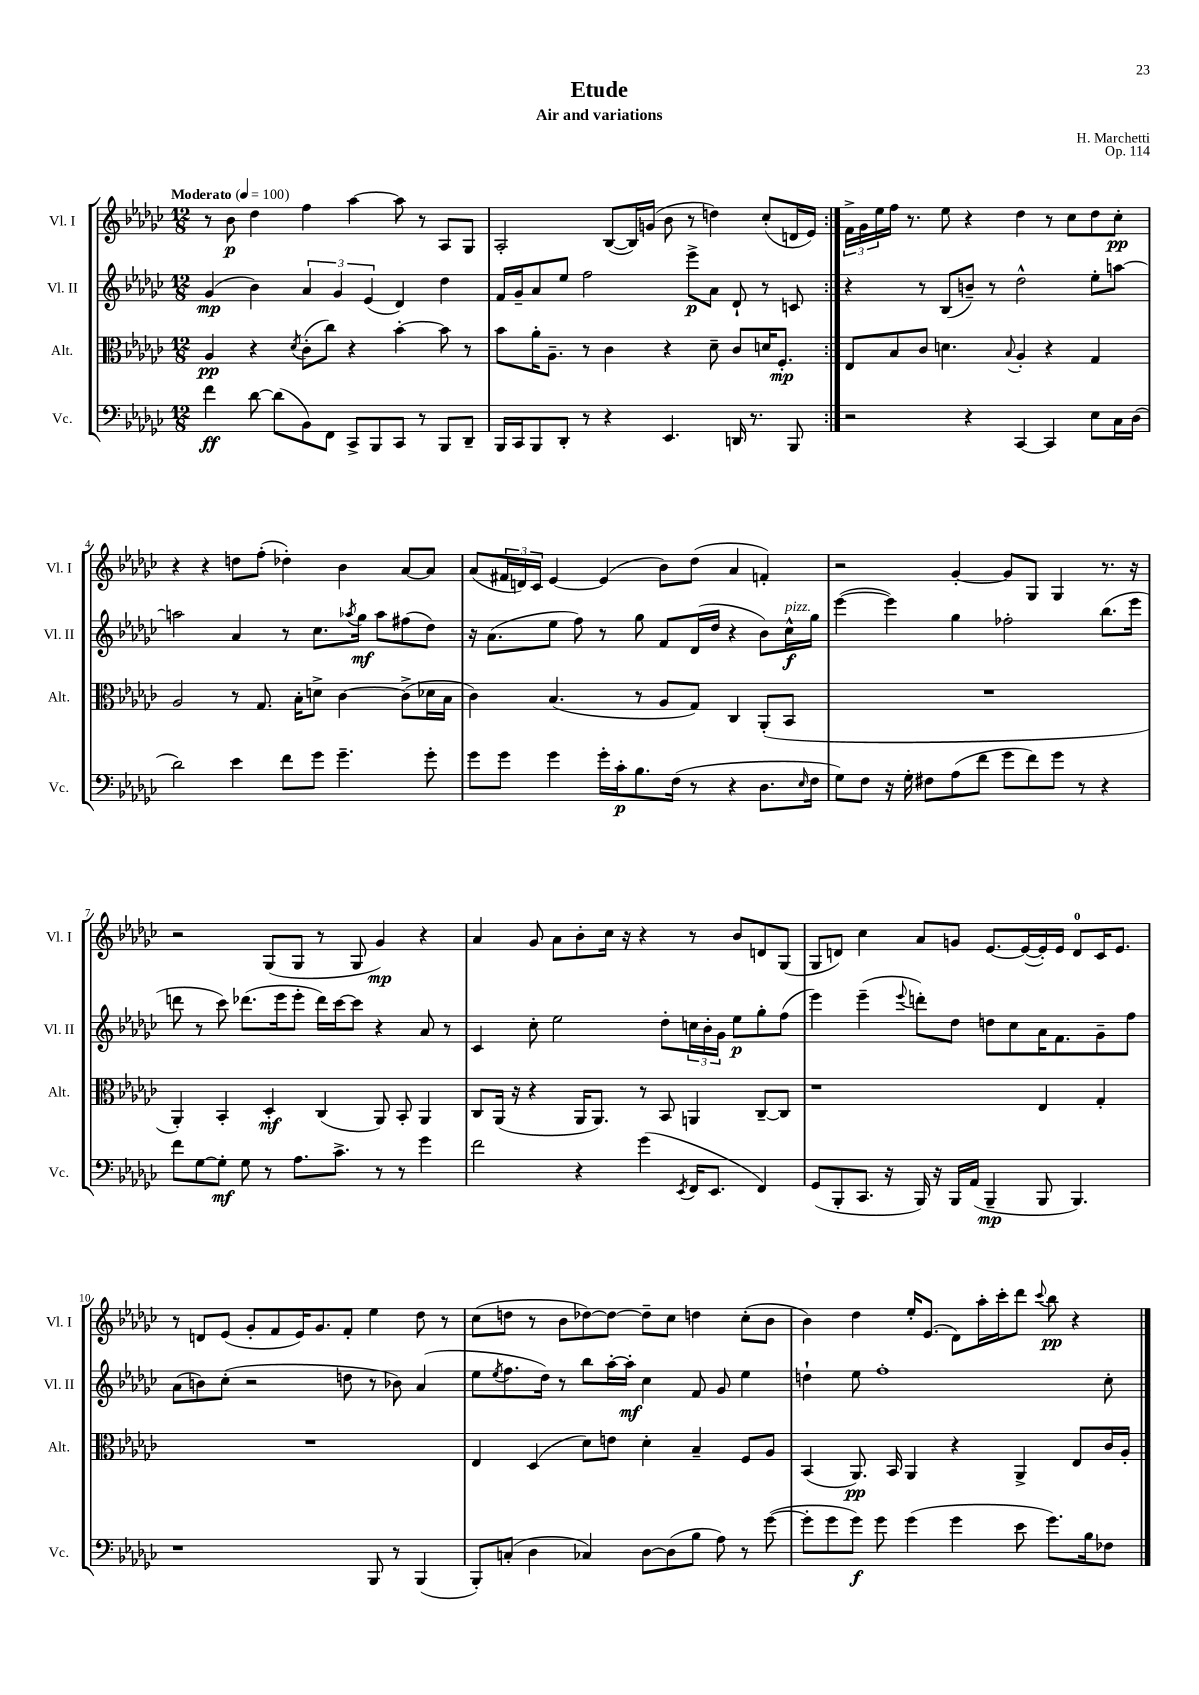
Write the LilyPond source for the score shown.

\header { title = "Etude" composer = "H. Marchetti" subtitle = "Air and variations" opus = "Op. 114" }
<<
\new StaffGroup <<
\new Staff = "s0" \with { instrumentName = "Vl. I" shortInstrumentName = "Vl. I" } {
    \clef treble \key ges \major \numericTimeSignature \time 12/8 \tempo "Moderato" 4 = 100
    \repeat volta 2 { r8 bes'8\p des''4 f''4 aes''4~ aes''8 r8 aes8 ges8 |
    aes2-. bes8~( bes16) g'16( bes'8 r8 d''4) ces''8-.( d'16 ees'16) | }
    \tuplet 3/2 { f'16-> ges'16 ees''16 } f''16 r8. ees''8 r4 des''4 r8 ces''8 des''8 ces''8-.\pp |
    r4 r4 d''8 f''8-.( des''4-.) bes'4 aes'8~ aes'8 |
    aes'8( \tuplet 3/2 { fis'16 d'16) ces'16 } ees'4~ ees'4( bes'8) des''8( aes'4 f'4-.) |
    r2 ges'4~-. ges'8 ges8 ges4 r8. r16 |
    r2 ges8( ges8 r8 ges8 ges'4\mp) r4 |
    aes'4 ges'8 aes'8 bes'8-. ces''16 r16 r4 r8 bes'8 d'8 ges8( |
    ges8 d'8) ces''4 aes'8 g'8 ees'8.~ ees'16~( ees'16-.) ees'16 d'8-0 ces'16 ees'8. |
    r8 d'8 ees'8( ges'8-. f'8 ees'16) ges'8. f'8-. ees''4 des''8 r8 |
    ces''8( d''8 r8 bes'8 des''8~) des''8~ des''8-- ces''8 d''4 ces''8-.( bes'8 |
    bes'4) des''4 ees''16-. ees'8.( des'8) aes''16-. ces'''16-. des'''8 \appoggiatura { ces'''8 } bes''8\pp r4 \bar "|." |
}
\new Staff = "s1" \with { instrumentName = "Vl. II" shortInstrumentName = "Vl. II" } {
    \clef treble \key ges \major \numericTimeSignature \time 12/8
    \repeat volta 2 { ges'4\mp( bes'4) \tuplet 3/2 { aes'4 ges'4 ees'4( } des'4) des''4 |
    f'16 ges'16-- aes'8 ees''8 f''2 ees'''8->\p aes'8 des'8-! r8 c'8 | }
    r4 r8 bes8( b'8--) r8 des''2-^ ees''8-. a''8~ |
    a''2 aes'4 r8 ces''8. \acciaccatura { aes''8 } ges''16\mf aes''8 fis''8( des''8) |
    r16 aes'8.( ees''8 f''8) r8 ges''8 f'8 des'16( des''16 r4 bes'8) ces''16-^\f^\markup { \italic "pizz." } ges''16 |
    ees'''4~( ees'''4) ges''4 fes''2-. bes''8.( ees'''16 |
    d'''8 r8 ces'''8) des'''8.( ees'''16 ees'''8-. des'''16) ces'''16~ ces'''8 r4 aes'8 r8 |
    ces'4 ces''8-. ees''2 des''8-. \tuplet 3/2 { c''16 bes'16-. ges'16 } ees''8\p ges''8-. f''8( |
    ees'''4) ees'''4--( \appoggiatura { ees'''8 } d'''8-.) des''8 d''8 ces''8 aes'16 f'8. ges'8-- f''8 |
    aes'8( b'8) ces''8-.( r2 d''8 r8 bes'8) aes'4( |
    ees''8 \acciaccatura { ees''8 } f''8. des''16) r8 bes''8 aes''16~-. aes''16-.\mf ces''4 f'8 ges'8 ees''4 |
    d''4-! ees''8 f''1-. ces''8-. \bar "|." |
}
\new Staff = "s2" \with { instrumentName = "Alt." shortInstrumentName = "Alt." } {
    \clef alto \key ges \major \numericTimeSignature \time 12/8
    \repeat volta 2 { aes4\pp r4 \acciaccatura { des'8 } ces'8-.( ces''8) r4 bes'4~-. bes'8 r8 |
    bes'8 aes'16-. aes8.-- r8 ces'4 r4 des'8-- ces'8 d'16 f8.-.\mp | }
    ees8 bes8 ces'8 d'4. \appoggiatura { bes8 } aes4-. r4 ges4 |
    aes2 r8 ges8. bes16-. d'8-> ces'4~ ces'8->( des'16 bes16 |
    ces'4) bes4.( r8 aes8 ges8) ces4 aes,8-.( bes,8 |
    R1. |
    aes,4-.) bes,4-. des4-.\mf ces4( aes,8) bes,8-. aes,4 |
    ces8 aes,16( r16 r4 aes,16 aes,8.) r8 bes,8 a,4 ces8~-- ces8 |
    r1 ees4 ges4-. |
    R1. |
    ees4 des4( des'8) e'8 des'4-. bes4-- f8 aes8 |
    bes,4( aes,8.\pp) bes,16 aes,4 r4 aes,4-> ees8 ces'16 aes16-. \bar "|." |
}
\new Staff = "s3" \with { instrumentName = "Vc." shortInstrumentName = "Vc." } {
    \clef bass \key ges \major \numericTimeSignature \time 12/8
    \repeat volta 2 { f'4\ff des'8~ des'8( bes,8) f,8 ces,8-> bes,,8 ces,8 r8 bes,,8 des,8-- |
    bes,,16 ces,16 bes,,8 des,8-. r8 r4 ees,4. d,16 r8. bes,,8 | }
    r2 r4 ces,4~ ces,4 ees8 ces16 des16( |
    des'2) ees'4 f'8 ges'8 ges'4.-- ges'8-. |
    ges'8 ges'8 ges'4 ges'16-. ces'16-.\p bes8. f16( r8 r4 des8. \grace { ees16 } f16 |
    ges8) f8 r16 ges16-. fis8 aes8( f'8 ges'8 f'8) ges'8 r8 r4 |
    f'8 ges8~ ges8-.\mf ges8 r8 aes8. ces'8.-> r8 r8 ges'4 |
    f'2 r4 ges'4( \acciaccatura { ees,8 } f,16 ees,8. f,4) |
    ges,8( bes,,8-. ces,8. r16 bes,,16) r16 bes,,16 aes,16( bes,,4--\mp bes,,8 bes,,4.) |
    r1 bes,,8 r8 bes,,4( |
    bes,,8-.) c8-.( des4 ces4) des8~ des8( bes8 aes8) r8 ges'8~( |
    ges'8-. ges'8 ges'8\f) ges'8 ges'4( ges'4 ees'8 ges'8.) bes16 fes8 \bar "|." |
}
>>
>>
